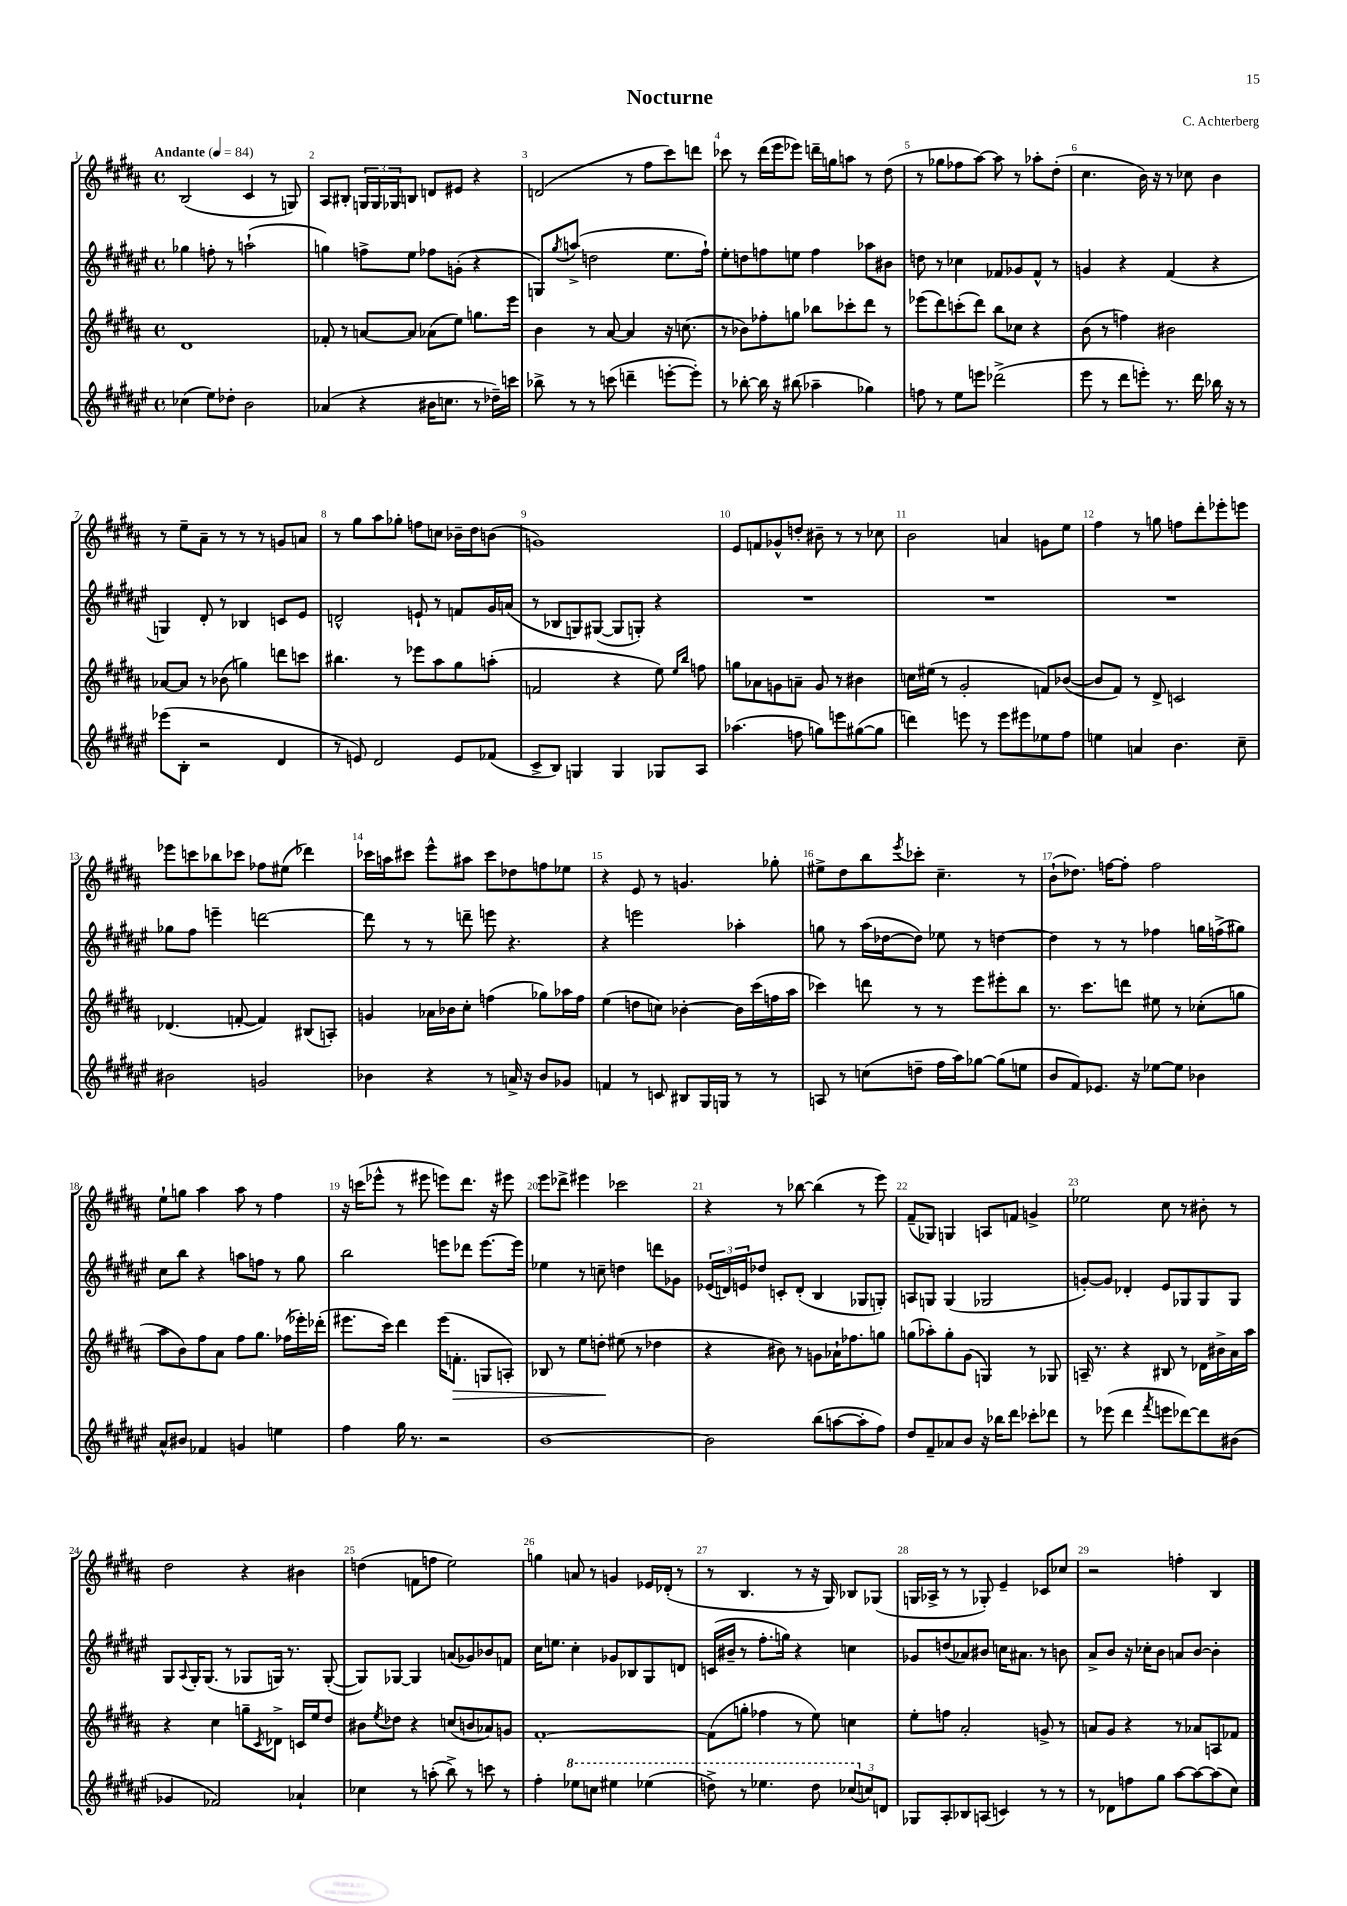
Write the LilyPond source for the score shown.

\header { title = "Nocturne" composer = "C. Achterberg" }
<<
\new StaffGroup <<
\new Staff = "s0" {
    \clef treble \key b \major \defaultTimeSignature \time 4/4 \tempo "Andante" 4 = 84
    b2( cis'4 r8 g8) |
    ais8 bis8-. \tuplet 3/2 { g16 g16 ges16 } b8 d'8 eis'8 r4 |
    d'2( r8 fis''8 cis'''8) d'''8 |
    ces'''8 r8 dis'''16( e'''16 ees'''8) d'''16-- g''16 a''8 r8 dis''8( |
    r8 ges''8 fes''8 ais''8~) ais''8 r8 aes''8-. dis''8-.( |
    cis''4. b'16) r16 r8 ces''8 b'4 |
    r8 e''8-- ais'8-- r8 r8 r8 g'8 a'8 |
    r8 gis''8 ais''8 ges''8-. f''8 c''8 bes'16-- dis''16 b'8( |
    g'1) |
    e'8 f'8 ges'8-^ d''8-. bis'8-- r8 r8 ces''8 |
    b'2 a'4 g'8 e''8 |
    fis''4 r8 g''8 f''8 dis'''8-. ees'''8-. e'''8 |
    ees'''8 c'''8 bes''8 ces'''8 fes''8 eis''8( des'''4) |
    ces'''16 a''16 cis'''8 e'''8-^ ais''8 cis'''8 des''8 f''8 ees''8 |
    r4 e'8 r8 g'4. ges''8-. |
    eis''8-> dis''8 b''8 \acciaccatura { e'''8 } ces'''8-. cis''4.-- r8 |
    b'8-!( des''8.) f''16~ f''8-. f''2 |
    e''8-! g''8 ais''4 ais''8 r8 fis''4 |
    r16 c'''16( ees'''8-^ r8 eis'''8 e'''8) dis'''8. r16 eis'''8 |
    e'''8 des'''8-> eis'''4 ces'''2 |
    r4 r8 bes''8~ bes''4( r8 e'''8) |
    fis'8--( ges8) g4 a8 f'8 g'4-> |
    ees''2 cis''8 r8 bis'8-. r8 |
    dis''2 r4 bis'4 |
    d''4( f'8 f''8 e''2) |
    g''4 a'8 r8 g'4 ees'16 des'16-.( r8 |
    r8 b4. r8 r16 gis16) bes8 ges8( |
    g16 aes16-> r8 r8 ges8-.) e'4-- ces'8 ces''8 |
    r2 f''4-. b4 \bar "|." |
}
\new Staff = "s1" {
    \clef treble \key fis \major \defaultTimeSignature \time 4/4
    ges''4 f''8-. r8 a''2-!( |
    g''4) f''8-> eis''8 fes''8 g'8-.( r4 |
    g8) \acciaccatura { gis''8 } a''8->( d''2 eis''8. fis''16-!) |
    eis''8-. d''8 f''8 e''8 f''4 aes''8 bis'8 |
    d''8 r8 ces''4 fes'8 ges'8 fes'8-^ r8 |
    g'4 r4 fis'4( r4 |
    g4) dis'8-. r8 bes4 c'8 eis'8 |
    d'2-^ e'8-! r8 f'8 gis'16 a'16( |
    r8 bes8 g8) gis8~( gis8 g8-.) r4 |
    R1 |
    R1 |
    R1 |
    ges''8 fis''8 e'''4-- d'''2~ |
    d'''8 r8 r8 d'''8-- e'''8 r4. |
    r4 e'''2 aes''4-. |
    g''8 r8 ais''16( des''16~ des''8) ees''8 r8 d''4~ |
    d''4 r8 r8 fes''4 g''16 f''16->( gis''8) |
    cis''8 b''8 r4 a''8 f''8 r8 gis''8 |
    b''2 e'''8 des'''8 e'''8.~ e'''16 |
    ees''4 r8 c''8-- d''4 d'''8 ges'8 |
    \tuplet 3/2 { ees'16( d'16) e'16 } des''8 c'8-. d'8-.( b4 ges8 g8-.) |
    a8 g8 g4( ges2 |
    g'8~-.) g'8 des'4-. eis'8 ges8 ges8 ges8 |
    gis8 \appoggiatura { ais8 } gis16-. gis8.( r8 ges8 g16) r8. g8~-.( |
    g8) ges8~ ges4 a'8( ges'8) bes'8 f'8 |
    cis''16 e''8. cis''4-. ges'8 bes8 gis8 d'8 |
    c'16( bis'16-- r8 fis''8.-. g''16) r4 c''4 |
    ges'8 d''8( aes'8) bis'8 c''16 ais'8. r8 b'8 |
    ais'8-> b'8 r16 ces''16-. b'8 a'8 b'8~ b'4-. \bar "|." |
}
\new Staff = "s2" {
    \clef treble \key b \major \defaultTimeSignature \time 4/4
    dis'1 |
    fes'8-. r8 a'8~ a'8 aes'8( e''8) g''8. e'''16 |
    b'4 r8 ais'8~ ais'4 r16 c''8.( |
    r8 bes'8) fes''8-. g''8 bes''8 ces'''8-. dis'''8 r8 |
    ees'''8( dis'''8) c'''8-.( dis'''8) b''8 ces''8 r4 |
    b'8( r8 f''4) bis'2 |
    aes'8~ aes'8 r8 bes'8( g''4) d'''8 c'''8 |
    bis''4. r8 ees'''8 ais''8 gis''8 a''8-.( |
    f'2 r4 e''8) \grace { e''16 b''16 } f''8 |
    g''8 aes'8 g'8 a'8-- g'8 r8 bis'4 |
    c''16 eis''16( r8 gis'2-. f'8) bes'8~( |
    bes'8 fis'8) r8 dis'8-> c'2 |
    des'4.( f'8~-. f'4) bis8( a8-.) |
    g'4 aes'16 bes'16 cis''8-. f''4( ges''8) aes''16 f''16 |
    e''4( d''8 c''8) bes'4~-. bes'16 cis'''16( f''16 ais''16 |
    ces'''4) d'''8 r8 r8 e'''8 eis'''8-. b''8 |
    r8. cis'''8. d'''8 eis''8 r8 ces''8-.( g''8 |
    ais''8 b'8) fis''8 ais'8 fis''8 gis''8. fes''16( ees'''16-.) des'''16-.( |
    eis'''8. cis'''16) dis'''4 eis'''16( f'8.-.\> g8 a8-.) |
    bes8 r8 e''8 d''8-.\! eis''8( r8 des''4 |
    r4 bis'8) r8 g'8 aes'16-! fes''8. g''8 |
    g''8( aes''8-.) g''8-. gis'8( g4) r8 ges8 |
    a16-- r8. r4 bis8 r8 des'16 bis'16-> ais'16 ais''16 |
    r4 cis''4 g''8-- \acciaccatura { cis'8 } des'8-> c'16 e''16 dis''8 |
    bis'8 \acciaccatura { e''8 } des''8 r4 c''8( b'8 aes'8) g'8 |
    fis'1~-. |
    fis'8( g''8-. fes''4 r8 e''8) c''4 |
    e''8-. f''8 ais'2-. g'8-> r8 |
    a'8 gis'8 r4 r8 aes'8 a8 fes'8 \bar "|." |
}
\new Staff = "s3" {
    \clef treble \key fis \major \defaultTimeSignature \time 4/4
    ces''4( eis''8) des''8-. b'2 |
    aes'4( r4 bis'16 c''8. r8 des''16--) c'''16 |
    bes''8-> r8 r8 c'''8( d'''4-- e'''8~-. e'''8-.) |
    r8 bes''8~-. bes''16 r16 bis''8( aes''4-- ges''4) |
    f''8 r8 eis''8 e'''8 des'''2->( |
    eis'''8 r8 dis'''8 e'''8-.) r8. dis'''16 bes''16 r16 r8 |
    ees'''8( b8-. r2 dis'4 |
    r8 e'8) dis'2 e'8 fes'8( |
    cis'8-> b8) g4 g4 ges8 ais8 |
    aes''4.( f''8 g''8) e'''8 gis''8~( gis''8 |
    d'''4) e'''8 r8 e'''8 eis'''8 ees''8 fis''8 |
    e''4 a'4 b'4. cis''8-- |
    bis'2 g'2 |
    bes'4 r4 r8 a'16-> r16 bes'8 ges'8 |
    f'4 r8 c'8 bis8 gis16 g16 r8 r8 |
    a8 r8 c''8( d''8-- fis''16 ais''16) ges''8~ ges''8( e''8 |
    b'8 fis'8) ees'8. r16 ees''8~ ees''8 bes'4 |
    ais'8-^ bis'8 fes'4 g'4 e''4 |
    fis''4 gis''16 r8. r2 |
    b'1~ |
    b'2 b''8( a''8~ a''8-. fis''8) |
    dis''8 fis'8-- aes'8 b'8 r16 bes''16 dis'''8 ces'''8-. des'''8 |
    r8 ees'''8( dis'''4 \acciaccatura { fis'''8 } e'''8 des'''8~) des'''8 bis'8( |
    ges'4 fes'2) aes'4-! |
    ces''4 r8 a''8-.( b''8->) r8 c'''8 r8 |
    fis''4-. \ottava #1 ees'''8 c'''8 eis'''4 ees'''4( |
    d'''8->) r8 ees'''4. d'''8 \tuplet 3/2 { ces'''8( \ottava #0 c''8) d'8 } |
    ges8 ais8-. bes8 a8( c'4) r8 r8 |
    r8 des'8 f''8 gis''8 ais''8~ ais''8~ ais''8( cis''8) \bar "|." |
}
>>
>>
\layout { \context { \Score \override BarNumber.break-visibility = ##(#f #t #t) barNumberVisibility = #all-bar-numbers-visible } }
